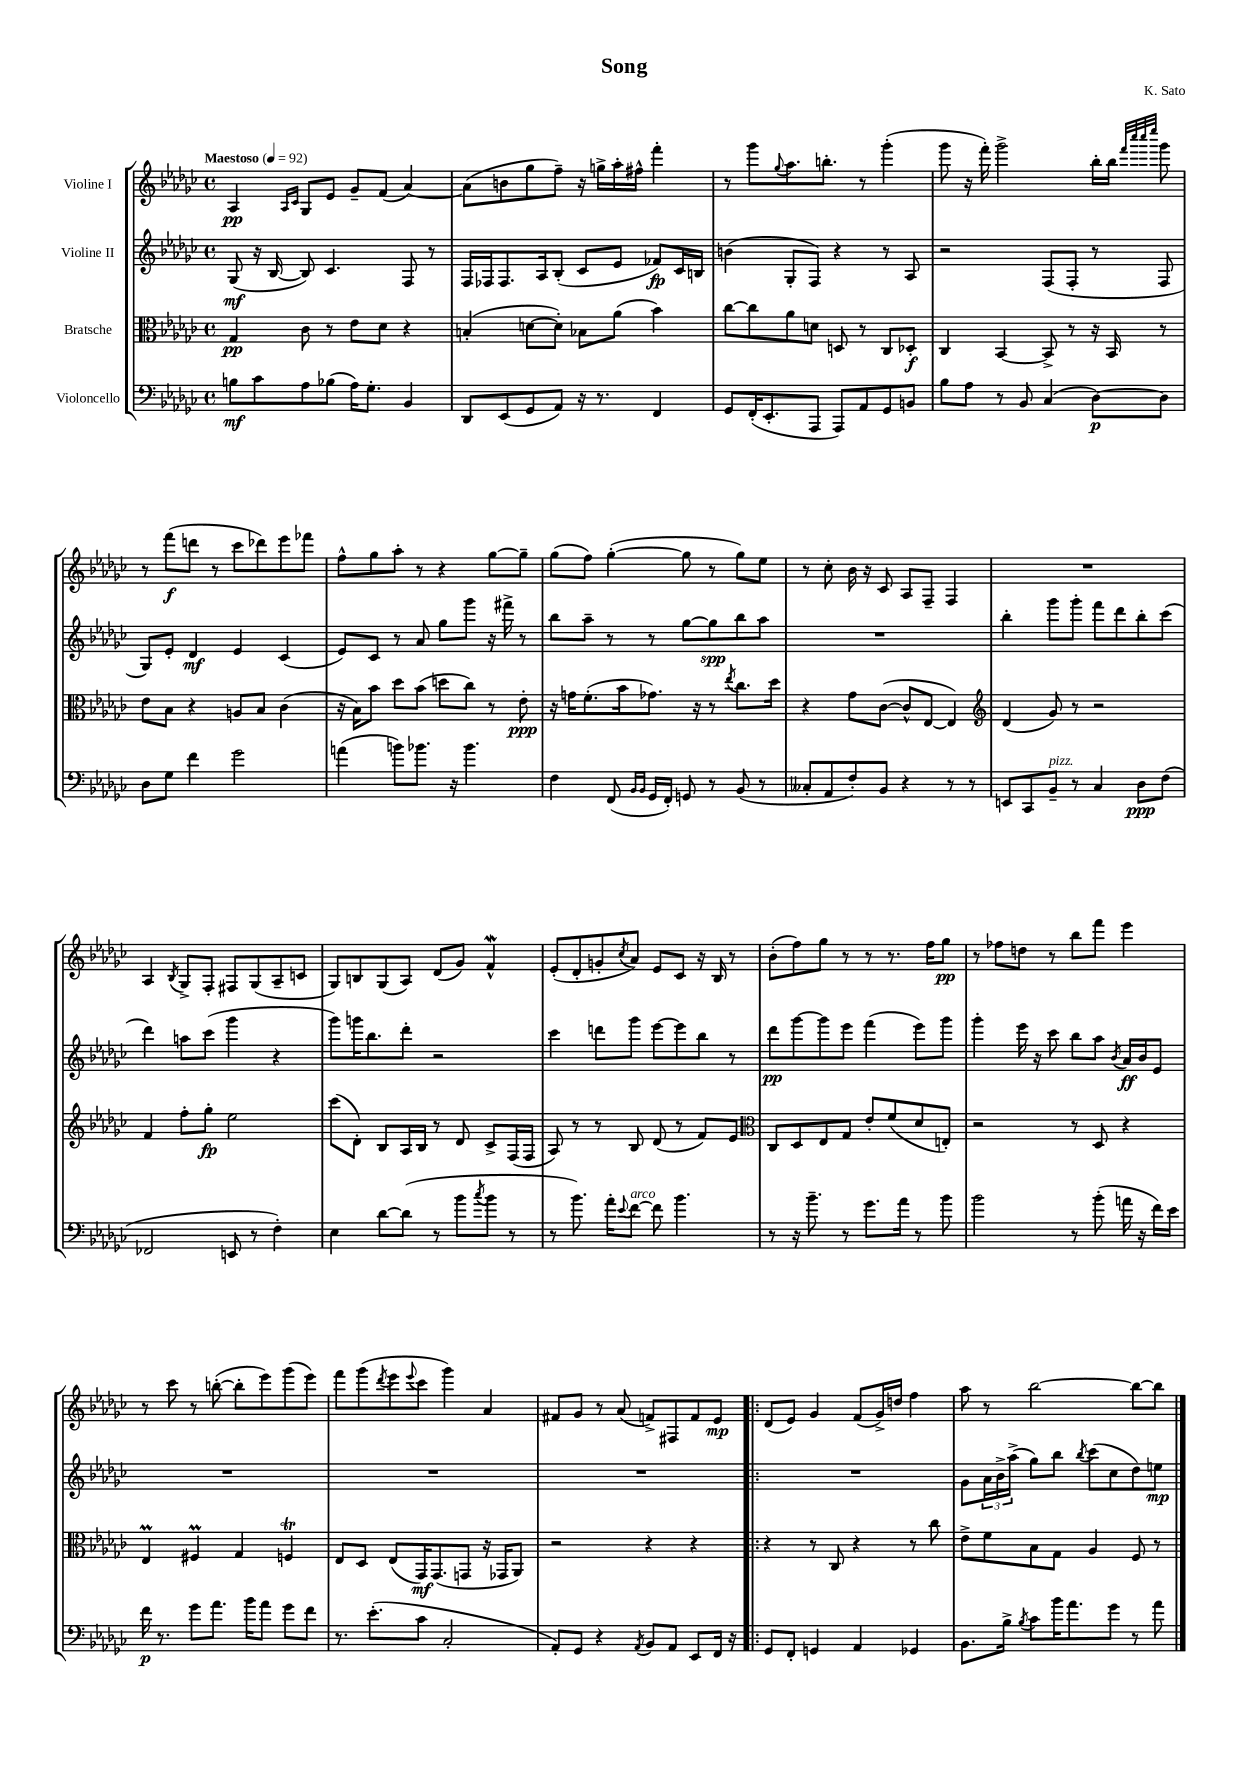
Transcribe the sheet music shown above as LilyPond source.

\header { title = "Song" composer = "K. Sato" }
<<
\new StaffGroup <<
\new Staff = "s0" \with { instrumentName = "Violine I" } {
    \clef treble \key ges \major \defaultTimeSignature \time 4/4 \tempo "Maestoso" 4 = 92
    aes4\pp \grace { aes16 ces'16 } ges8 ees'8 ges'8-- f'8( aes'4~) |
    aes'8( b'8 ges''8 f''8--) r16 g''16-> aes''16-. fis''16-^ f'''4-. |
    r8 ges'''8 \appoggiatura { ges''8 } aes''8. b''8.-. r8 ges'''4-.( |
    ges'''8 r16 f'''16-.) ges'''2-> bes''16-. bes''16 \grace { f'''32 ces''''32 ces''''32 ees''''32 } ges'''8 |
    r8 f'''8\f( d'''8 r8 ces'''8 des'''8) ees'''8 fes'''8 |
    f''8-^ ges''8 aes''8-. r8 r4 ges''8~ ges''8-- |
    ges''8( f''8) ges''4~-.( ges''8 r8 ges''8) ees''8 |
    r8 ces''8-. bes'16 r16 ces'8 aes8 f8-- f4 |
    R1 |
    aes4 \acciaccatura { bes8 } ges8-> f8-. fis8 ges8( aes8-- c'8 |
    ges8) b8 ges8( aes8) des'8( ges'8) f'4-^\mordent |
    ees'8-.( des'8-. g'8-. \acciaccatura { ces''8 } aes'8) ees'8 ces'8 r16 bes16 r8 |
    bes'8-.( f''8) ges''8 r8 r8 r8. f''16 ges''8\pp |
    r8 fes''8 d''8 r8 bes''8 f'''8 ees'''4 |
    r8 ces'''8 r8 b''8~-.( b''8-. ees'''8) ges'''8( ees'''8) |
    f'''8 ges'''8( \acciaccatura { des'''8 } ees'''8 \appoggiatura { ees'''8 } ces'''8 ges'''4) aes'4 |
    fis'8 ges'8 r8 aes'8( f'8->) fis8 f'8 ees'8\mp |
    \bar ".|:" des'8( ees'8) ges'4 f'8( ges'16->) d''16 f''4 |
    aes''8 r8 bes''2~ bes''8~ bes''8 \bar "|." |
}
\new Staff = "s1" \with { instrumentName = "Violine II" } {
    \clef treble \key ges \major \defaultTimeSignature \time 4/4
    ges8\mf( r16 bes16~ bes8) ces'4. f8 r8 |
    f16 fes16 fes8. aes16 bes8-.( ces'8 ees'8 fes'8\fp) ces'16 b16 |
    b'4( ges8-. f8) r4 r8 aes8 |
    r2 f8( f8-. r8 f8 |
    ges8) ees'8-. des'4\mf ees'4 ces'4( |
    ees'8) ces'8 r8 aes'8 ges''8 ges'''8 r16 fis'''16-> r8 |
    bes''8 aes''8-- r8 r8 ges''8~ ges''8\spp bes''8 aes''8 |
    R1 |
    bes''4-. ges'''8 ges'''8-. f'''8 des'''8 bes''8-. ces'''8( |
    des'''4) a''8 ces'''8( ges'''4 r4 |
    ges'''8) g'''16 bes''8. des'''8-. r2 |
    ces'''4 d'''8 ges'''8 ees'''8~ ees'''8 bes''8 r8 |
    des'''8\pp ges'''8~ ges'''8 ees'''8 f'''4( ees'''8) ges'''8 |
    ges'''4-. ees'''16 r16 ces'''8 bes''8 aes''8 \acciaccatura { bes'8 } aes'16\ff bes'16 ees'8 |
    R1 |
    R1 |
    R1 |
    \bar ".|:" R1 |
    ges'8 \tuplet 3/2 { aes'16 bes'16-> aes''16->( } ges''8) bes''8 \acciaccatura { bes''8 } ces'''8( ces''8 des''8) e''8\mp \bar "|." |
}
\new Staff = "s2" \with { instrumentName = "Bratsche" } {
    \clef alto \key ges \major \defaultTimeSignature \time 4/4
    ges4\pp ces'8 r8 ees'8 des'8 r4 |
    b4-.( d'8~ d'8-.) bes8 aes'8( bes'4) |
    ces''8~ ces''8 aes'8 d'8 d8 r8 ces8 des8-.\f |
    ces4 bes,4~ bes,8-> r8 r16 bes,16 r8 |
    ees'8 bes8 r4 a8 bes8 ces'4( |
    r16 bes16) bes'8 des''8 bes'8( d''8 ces''8) r8 ees'8-.\ppp |
    r16 g'16 f'8.-.( bes'16 ges'8.) r16 r8 \acciaccatura { ees''8 } ces''8. des''16 |
    r4 ges'8 ces'8~( ces'8-^ ees8~ ees4) |
    \clef treble des'4( ges'8) r8 r2 |
    f'4 f''8-. ges''8-.\fp ees''2 |
    ces'''8( des'8-.) bes8 aes16 bes16 r8 des'8 ces'8-> f16( f16 |
    aes8) r8 r8 bes8 des'8( r8 f'8) ees'8 |
    \clef alto ces8 des8 ees8 ges8 ees'8-. f'8( des'8 e8-.) |
    r2 r8 des8 r4 |
    ees4\prall fis4\prall ges4 f4\trill |
    ees8 des8 ees8( ges,16\mf) ges,8.( g,8 r16 ges,16 aes,8) |
    r2 r4 r4 |
    \bar ".|:" r4 r8 ces8 r4 r8 ces''8 |
    ees'8-> f'8 bes8 ges8 aes4 f8 r8 \bar "|." |
}
\new Staff = "s3" \with { instrumentName = "Violoncello" } {
    \clef bass \key ges \major \defaultTimeSignature \time 4/4
    b8\mf ces'8 aes8 bes8( aes16) ges8.-. bes,4 |
    des,8 ees,8( ges,8 aes,8) r16 r8. f,4 |
    ges,8 f,16-.( ees,8.-. aes,,8 aes,,8) aes,8 ges,8 b,8 |
    bes8 aes8 r8 bes,8 ces4( des8~\p) des8 |
    des8 ges8 f'4 ges'2 |
    a'4( b'8) bes'8. r16 bes'4. |
    f4 f,8( \grace { bes,16 bes,16 } ges,16 f,16-.) g,8 r8 bes,8( r8 |
    ceses8-. aes,8 f8-.) bes,8 r4 r8 r8 |
    e,8 ces,8 bes,8--^\markup { \italic "pizz." } r8 ces4 des8\ppp f8( |
    fes,2 e,8 r8 f4-.) |
    ees4 des'8~ des'8( r8 bes'8 \acciaccatura { ces''8 } bes'8 r8 |
    r8 bes'8.) aes'16-. \appoggiatura { ees'8 } f'8~^\markup { \italic "arco" } f'8 bes'4. |
    r8 r16 bes'8.-- r8 ges'8. aes'16 r8 bes'8 |
    bes'2 r8 bes'8-.( a'16 r16 f'16) ees'16 |
    f'16\p r8. ges'8 aes'8. bes'16 aes'8 ges'8 f'8 |
    r8. ees'8.-.( ces'8 ces2-. |
    aes,8-.) ges,8 r4 \acciaccatura { aes,8 } bes,8 aes,8 ees,8 f,16 r16 |
    \bar ".|:" ges,8 f,8-. g,4 aes,4 ges,4 |
    bes,8. bes16-> \acciaccatura { bes8 } ces'8 bes'16 aes'8. ges'8 r8 aes'8 \bar "|." |
}
>>
>>
\layout { \context { \Score \remove "Bar_number_engraver" } }
